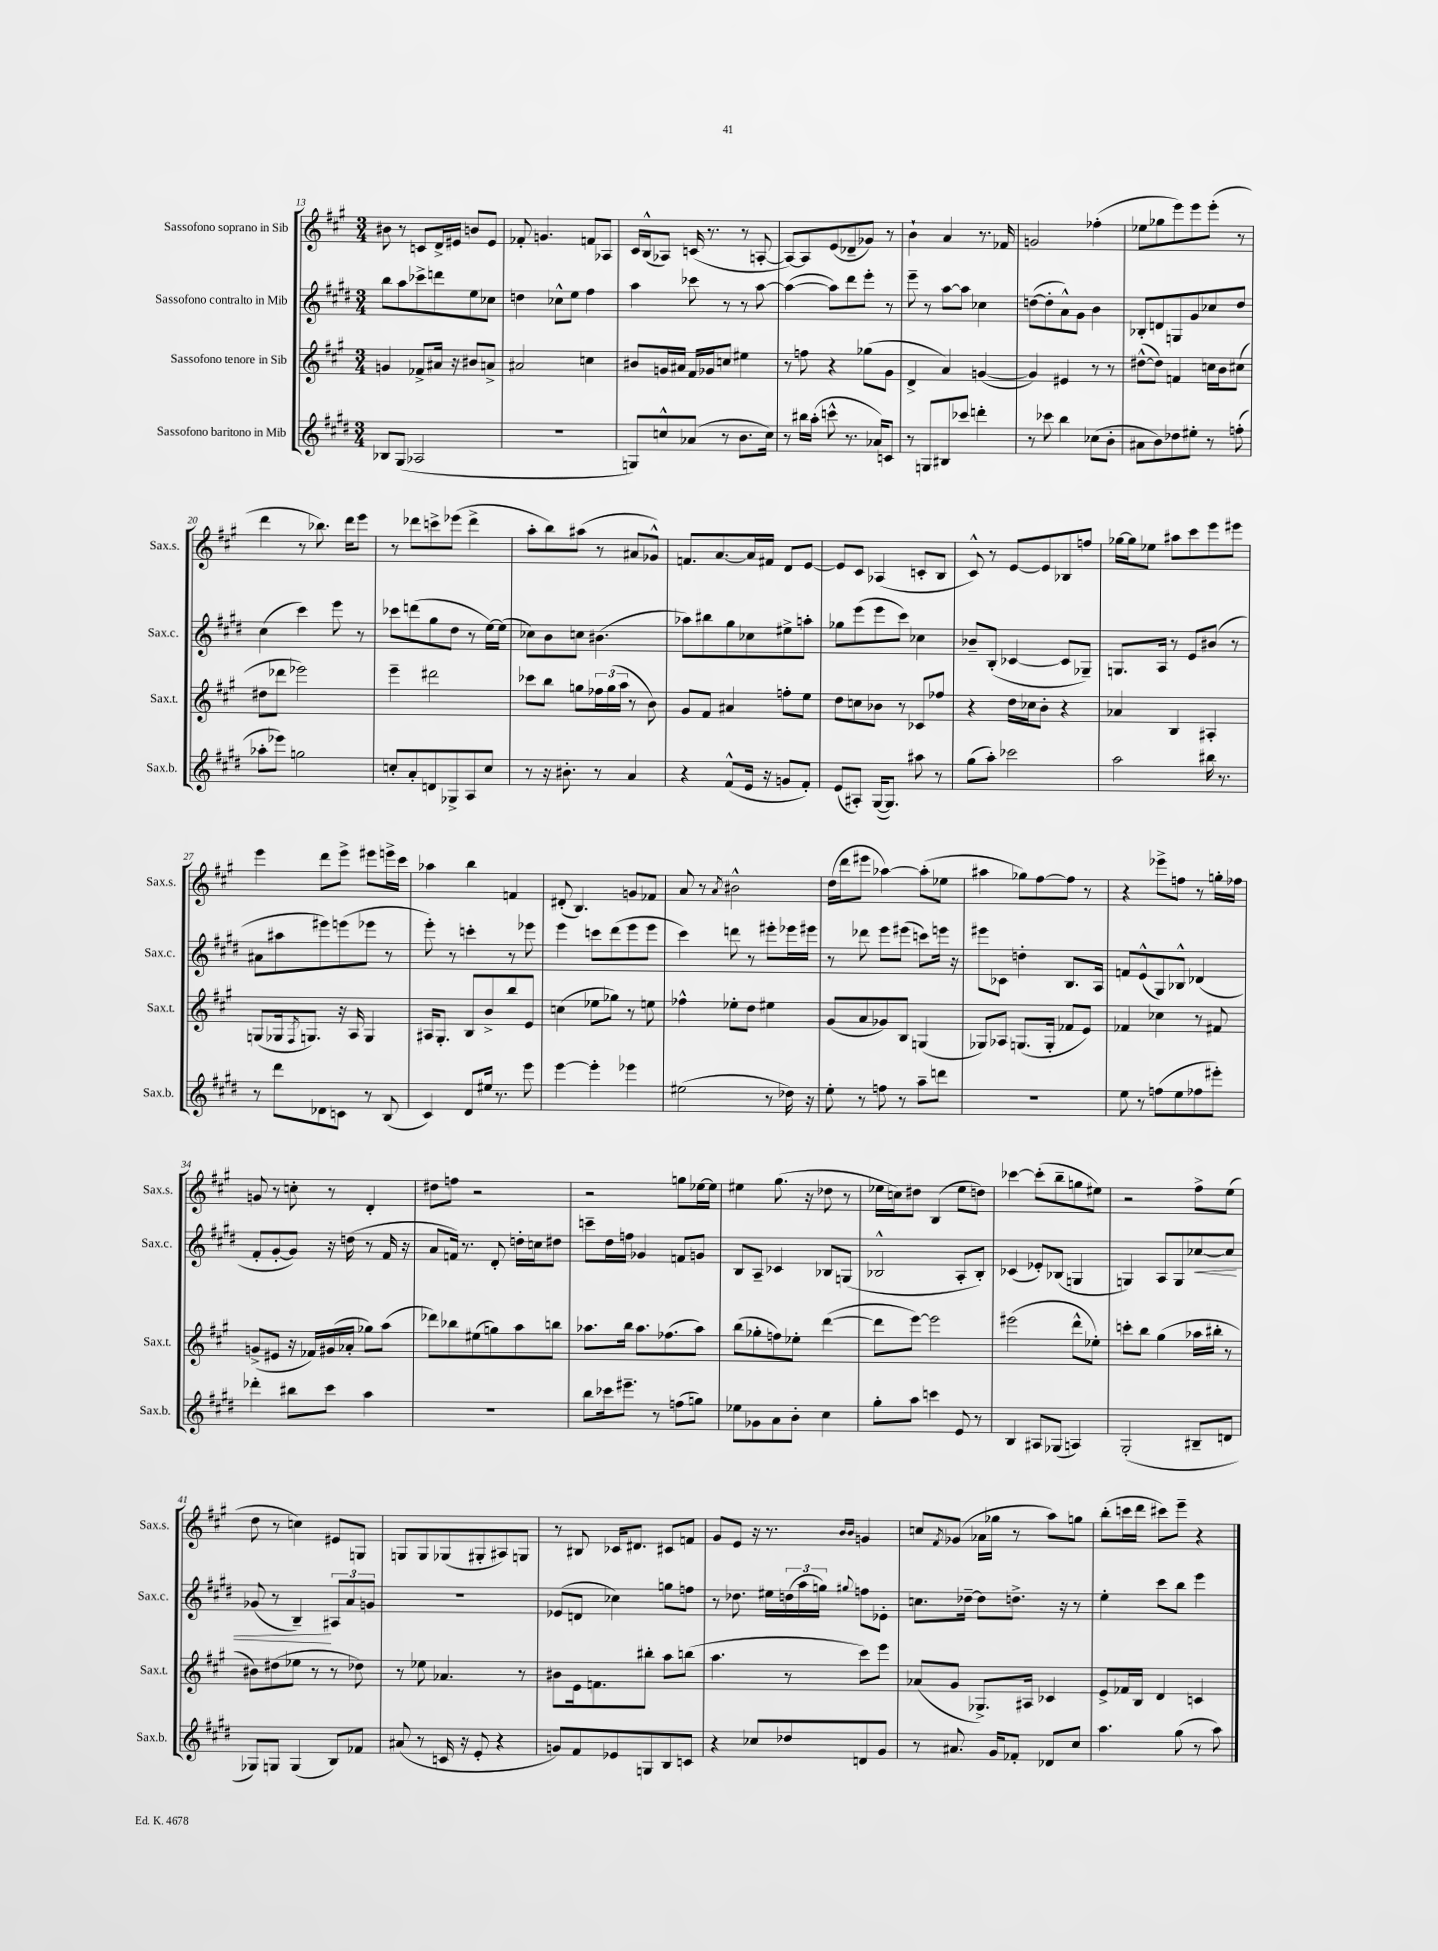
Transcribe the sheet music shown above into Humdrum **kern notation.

**kern	**kern	**kern	**dynam	**kern
*part4	*part3	*part2	*part2	*part1
*staff4	*staff3	*staff2	*staff2	*staff1
*I"Sassofono baritono in Mib	*I"Sassofono tenore in Sib	*I"Sassofono contralto in Mib	*	*I"Sassofono soprano in Sib
*I'Sax.b.	*I'Sax.t.	*I'Sax.c.	*	*I'Sax.s.
*clefG2	*clefG2	*clefG2	*	*clefG2
*k[f#c#g#d#]	*k[f#c#g#]	*k[f#c#g#d#]	*	*k[f#c#g#]
*M3/4	*M3/4	*M3/4	*	*M3/4
=13	=13	=13	=13	=13
8B-X/L	4gn/	8bb\L	.	8b#X\
(8G#/J	.	8aa\	.	8r
2A-X/	8f-X^/L	8ccc-X^\	.	8cn/L
.	16a#X/Jk	8dddn\	.	16d^/L
.	16r	.	.	16e#X/JJ
.	8b#X/L	8ee\	.	8bn/L
.	8an^/J	8cc-X\J	.	8e#/J
=14	=14	=14	=14	=14
2.r	2a#X/	4ddn\	.	8f-X'/
.	.	.	.	4.gn/
.	.	8cc-X^^\L	.	.
.	.	8ee\J	.	.
.	4ccn\	4ff#\	.	8fn/L
.	.	.	.	8A-X/J
=15	=15	=15	=15	=15
8Gn/L)	8b#X/L	4aa\	.	16c#/LL
.	.	.	.	(16B^^/J
8ccn^^/	16gn/L	.	.	8A-X/J)
.	16a#X/JJ	.	.	.
(8a-X/J	16f#/LL	8ccc-X\	.	(16cn/
.	16g-X/J	.	.	8.r
8r	8ccn/J	8r	.	.
8.b\L	4ee#X\	8r	.	8r
.	.	[8aa\	.	[8An'/
16cc\Jk)	.	.	.	.
=16	=16	=16	=16	=16
8r	8r	(4aa\_	.	8A/L_)
16bb#X\LL	8ffn\	.	.	8A/]
(16aa'\JJ	.	.	.	.
8cccn^^\	4r	8aa\L])	.	(8e/
8.r	.	8ddd#\	.	8d-X~/
.	(8gg-X\L	8eee'\J	.	8g-X/J)
16a-X/KL)	.	.	.	.
8cn/J	8g#\J	8r	.	8r
=17	=17	=17	=17	=17
8r	4d^/	8eee~\	.	4b`\
8Gn/L	.	8r	.	.
8B#X/	4a/)	[8aa\L	.	4a/
8ccc-X/J	.	8aa\J]	.	.
4dddn'\	([4gn/	4cc-X\	.	8.r
.	.	.	.	16f-X/
=18	=18	=18	=18	=18
8r	4g/])	([8ddn\L	.	2gn/
8ccc-X\	.	8dd'\]	.	.
4bb\	4e#X/	8a^^\)	.	.
.	.	8g#\J	.	.
(8cc-X\L	8r	4b\	.	(4ff-X'\
8b'\J	8r	.	.	.
=19	=19	=19	=19	=19
8a#X\L	([8dd#X^^\L	8B-X'/L	.	8ee-X\L
8b\)	8dd#\J])	8dn/	.	8gg-X\
8dd-X\	4fn/	8Gn/	.	8eee\)
8ee#X'\J	.	8g#/	.	8eee\
8r	16ccn\LL	8cc-X/	.	(8eee'\J
.	16b\J	.	.	.
(8ffn'\	(8cc#X\J	8dd#/J	.	8r
!!LO:LB:g=z
=20	=20	=20	=20	=20
8aa-X'\L	8dd#X\L	(4cc#\	.	4ddd\
8eee-X\J)	8ddd-X\J	.	.	.
2ggn\	2eee-X\)	4ccc#\)	.	8r
.	.	.	.	8.bb-X\)
.	.	8eee\	.	.
.	.	.	.	16ddd\KL
.	.	8r	.	8eee\J
=21	=21	=21	=21	=21
8ccn'/L	4eee~\	8ccc-X\L	.	8r
8a'/	.	(8dddn\	.	8ddd-X\L
8dn/	2ddd#X\	8gg#\	.	8cccn^\
8G-X^/	.	8dd#\J	.	(8eee-X\J
8A/	.	8r	.	4ddd-^\
8cc/J	.	[16ee\LL)	.	.
.	.	(16ee\JJ]	.	.
=22	=22	=22	=22	=22
8r	8ccc-X\L	8cc-X\L)	.	8aa'\L
16r	8bb\J	8b\	.	8bb\)
8.b#X'\	.	.	.	.
.	8ggn\L	8ccn\J	.	(8aa#X\J
8r	24ff-X\L	(4.b#X\	.	8r
.	(24gg\	.	.	.
.	24aa\JJ	.	.	.
4a/	8r	.	.	8a#X/L
.	8b\)	.	.	8g-X^^/J)
=23	=23	=23	=23	=23
4r	8g#/L	8aa-X\L)	.	8.fn/L
.	8f#/J	8bb#X\	.	.
.	.	.	.	[8.a/
(8f#^^/L	4a#X/	8gg#\	.	.
16e/Jk	.	8cc-X\	.	16a/L]
16r	.	.	.	16f#X/JJ
8gn/L	8ffn'\L	8ee#X^\	.	8d/L
8f#'/J)	8ee\J	8aan'\J	.	[8e/J
=24	=24	=24	=24	=24
(8e/L	8dd\L	8gg-X\L	.	8e/L]
8A#X'/J)	8ccn\	(8eee\	.	8c#/J
([16G#/KL	8b-X\J	8eee\	.	(4A-X/
8.G#/J])	.	.	.	.
.	8r	8ccc#\J)	.	.
8aa#X\	8c-X/L	4cc-X\	.	8cn'/L
8r	8ff-X/J	.	.	8B/J
=25	=25	=25	=25	=25
(8gg#\L	4r	8b-X~/L	.	8c#^^/)
8aa'\J)	.	(8B'/J	.	8r
2ccc-X\	16dd\LL	[4c-X/	.	[8e/L
.	16cc-X\J	.	.	.
.	8b'\J	.	.	8e/]
.	4r	8c-/L]	.	8B-X/
.	.	8G-X~/J)	.	8ffn/J
=26	=26	=26	=26	=26
2aa\	4a-X/	8.Gn/L	.	[16gg-X\LL
.	.	.	.	16gg-\J]
.	.	.	.	8ee-X\J
.	.	16A/Jk	.	.
.	4B/	8r	.	8aa#X\L
.	.	8e/L	.	8ccc#\
16bb#X\	4A#X'/	(8b#X/J	.	8eee\
8.r	.	.	.	.
.	.	8r	.	8eee#X\J
!!LO:LB:g=z
=27	=27	=27	=27	=27
8r	(8Gn/L	8a#X\L	.	4eee\
8ddd#\L	16G-X/k	8aa#X\	.	.
.	8qF#/	.	.	.
.	8.Gn/J)	.	.	.
8d-X\	.	8eee#X\)	.	8ddd\L
8cn\J	16r	(8eeen\	.	8eee^\J
.	16A/	.	.	.
8r	4G/	8eee-X\J	.	8eee#X\L
(8B/	.	8r	.	16eeen^\L
.	.	.	.	16ccc#\JJ
=28	=28	=28	=28	=28
4c#/)	16A#X/KL	8eee'\)	.	4aa-X\
.	8.G#'/J	.	.	.
.	.	8r	.	.
8d#/L	8B/L	4cccn'\	.	4bb\
16ee#X/Jk	8b^/	.	.	.
8.r	.	.	.	.
.	8bb/	8r	.	4fn/
8eee\	8e/J	8eee-X\	.	.
=29	=29	=29	=29	=29
[4eee\	(4ccn\	4eee\	.	(8d#X'/
.	.	.	.	4.B/)
4eee'\]	8ee-X\L	8cccn\L	.	.
.	8gg-X\J)	(8ddd#\	.	.
4eee-X\	8r	8eee\	.	8gn/L
.	8een\	8eee\J	.	8f-X/J
=30	=30	=30	=30	=30
(2ee#X\	4ff-X^^\	4ccc#\)	.	8a/
.	.	.	.	8r
.	.	.	.	8qa/
.	8ee-X'\L	8dddn\	.	2b#X^^\
.	8dd\J	8r	.	.
8r	4ee#X\	8eee#X'\L	.	.
16dd-X\)	.	16eee-X\L	.	.
16r	.	16eee#X\JJ	.	.
=31	=31	=31	=31	=31
8ee'\	(8g#/L	8r	.	(16dd\LL
.	.	.	.	16ddd\J
8r	8a/	8ddd-X\	.	8eee#X\J
8ffn\	8g-X/)	8eee\L	.	[4aa-X\)
8r	8B/J	(8eee#X\J	.	.
8aa~\L	(4Gn/	8cccn\L)	.	(8aa-'\L]
8dddn\J	.	16eeen\Jk	.	8ee-X\J
.	.	16r	.	.
=32	=32	=32	=32	=32
2.r	8G-X/L)	8eee#X\L	.	4aa#X\
.	8A-X/J	8c-X\J	.	.
.	(8.Gn/L	4ddn'\	.	8gg-X\L)
.	.	.	.	[8ff#\
.	16G'/Jk	.	.	.
.	8f-X/L	8.B/L	.	8ff#\J]
.	8e/J)	.	.	8r
.	.	16A/Jk	.	.
=33	=33	=33	=33	=33
8ee\	4f-X/	8fn/L	.	4r
8r	.	(8e^^/	.	.
(8ffn\L	4cc-X\	8G#/)	.	8eee-X^\L
8ee\	.	8B-X^^/J	.	8ffn\J
8ff-X\	8r	(4d-X/	.	8r
8eee#X'\J)	8f#X/	.	.	16ggn'\LL
.	.	.	.	16ff-X\JJ
!!LO:LB:g=z
=34	=34	=34	=34	=34
4ddd-X'\	(8gn^/L	8f#'/L	.	8gn/
.	8e#X/J	[8g#'/	.	8r
8bb#X\L	16r	8g#/J])	.	8ccn'\
.	16f-X/LL)	.	.	.
8ccc#\J	(16g#X/	16r	.	8r
.	16a-X'/JJ	(16ddn\	.	.
4aa\	8gg-X\L)	8r	.	4d'/
.	(8aa\J	16f#/	.	.
.	.	16r	.	.
=35	=35	=35	=35	=35
2.r	8ddd-X\L)	8a/L	.	8dd#X\L
.	8bb-X\	16fn/Jk)	.	8ffn\J
.	.	8.r	.	.
.	(8ee#X\	.	.	2r
.	8ggn\)	8d#'/	.	.
.	8aa\	16ddn'\LL	.	.
.	.	16ccn\J	.	.
.	8bbn\J	8dd#X\J	.	.
=36	=36	=36	=36	=36
8bb\L	8.aa-X\L	8cccn~\L	.	2r
16ccc-X\k	.	16dd#\L	.	.
8.eee#X~\J	16bb\Jk	16ffn\JJ	.	.
.	8.aa-\L	4g-X/	.	.
8r	.	.	.	.
.	(8.ff-X\	.	.	.
(8ffn\L	.	8fn/L	.	8ggn\L
8ggn\J)	8aa-\J)	8gn/J	.	[16ee-X\L
.	.	.	.	16ee-\JJ]
=37	=37	=37	=37	=37
8ee-X\L	(8bb\L	8B/L	.	4ee#X\
8g-X\	8gg-X'\	8A~/J	.	.
8a\	8ffn\)	4c-X/	.	(8.gg#\
8b'\J	8ee-X'\J	.	.	.
.	.	.	.	16r
4cc#\	([4ddd\	8B-X/L	.	8dd-X\
.	.	(8Gn/J	.	8r
=38	=38	=38	=38	=38
8gg#'\L	8ddd\L]	2B-X^^/	.	16ee-X\LL
.	.	.	.	16ccn\J)
8aa\J	[8eee\J)	.	.	8dd#X\J
4cccn\	2eee\]	.	.	(4B/
8e/	.	8A'/L	.	8ee-\L
8r	.	8B-'/J)	.	8ddn\J)
=39	=39	=39	=39	=39
4B/	(2eee#X\	(4c-X/	.	[4ccc-X\
8A#X/L	.	8e-X'/L)	.	(8ccc-'\L]
(8G-X/J	.	(8B-X/J	.	8bb~\
4An/)	8ddd^^\L	4Gn/	.	8ggn\
.	8ee-X'\J)	.	.	8ee#X\J)
=40	=40	=40	=40	=40
(2G#'/	8cccn'\L	4Gn/)	.	2r
.	8bb\J	.	.	.
.	(4gg#\	8A/L	.	.
.	.	8G/	.	.
!	!	!	!LO:HP:b	!
8B#X~/L	16aa-X\LL	[8cc-X/	<	8ff#^\L
.	16bb#X'\JJ	.	.	.
8dn/J	8r	8cc-/J]	.	(8ee\J
!!LO:LB:g=z
=41	=41	=41	=41	=41
8G-X/L)	8b#X\L)	(8g-X/	.	8dd\
8Gn/J	(8dd#X\	8r	.	8r
(4G/	8ee-X\J	4B~/)	.	4ccn\)
.	8r	.	.	.
8B/L)	8r	12A#X/L	[	8e#X/L
.	.	12a/	.	.
8f-X/J	8dd-X\)	.	.	8Gn/J
.	.	12gn/J	.	.
=42	=42	=42	=42	=42
(8a#X/	8r	2.r	.	8Gn/L
8r	8ee-X\	.	.	8G/
16cn/	4.a-X/	.	.	(8G-X/
16r	.	.	.	.
8e'/	.	.	.	8G#X'/
4r	.	.	.	8A#X/)
.	8r	.	.	8Gn/J
=43	=43	=43	=43	=43
8gn/L)	8b#X\L	(8e-X/L	.	8r
8f#/	16e\k	8dn/J	.	8B#X/
.	8.fn\	.	.	.
8e-X/	.	4cc-X\)	.	16c-X/KL
.	.	.	.	8.d#X/J
8Gn/	8bb#X'\J	.	.	.
8B/	8aa\L	8ggn\L	.	8c#X/L
8cn/J	(8bbn\J	8ffn\J	.	8fn/J
=44	=44	=44	=44	=44
4r	4.aa\	8r	.	8g#/L
.	.	8.dd-X\	.	8e/J
8cc-X/L	.	.	.	16r
.	.	16ee#X\LL	.	8.r
8dd-X/	8r	(24ddn\	.	.
.	.	24aa\	.	.
.	.	24ggn\JJ)	.	.
.	.	.	.	16qqb/LL
.	.	8qqgg#X/	.	16qqb/JJ
8dn/	8ccc#\L)	8ffn\L	.	4gn/
8g#/J	8eee\J	8e-X'\J	.	.
=45	=45	=45	=45	=45
8r	(8a-X/L	8.ccn\L	.	8ccn/L
.	.	.	.	8qf#/
8.a#X/	8g#/J	.	.	(8g-X/J
.	.	[16dd-X~\Jk	.	.
.	8.G-X^/L)	8dd-\L]	.	16a-X\LL
16g#/KL	.	.	.	16gg-X\JJ
8f-X'/J	.	8.ddn^\J	.	8r
.	16A#X/Jk	.	.	.
8d-X/L	4c-X/	.	.	8aa\L)
.	.	16r	.	.
8cc#/J	.	8r	.	8ggn\J
=46	=46	=46	=46	=46
4.aa\	8e^/L	4ee'\	.	(8bb'\L
.	16f-X/L	.	.	16cccn\L
.	16B/JJ	.	.	16ddd\JJ
.	4d/	8ccc#\L	.	8ccc#X\L)
(8gg#\	.	8bb\J	.	8eee~\J
8r	4cn/	4eee\	.	4r
8aa\)	.	.	.	.
==	==	==	==	==
*-	*-	*-	*-	*-
